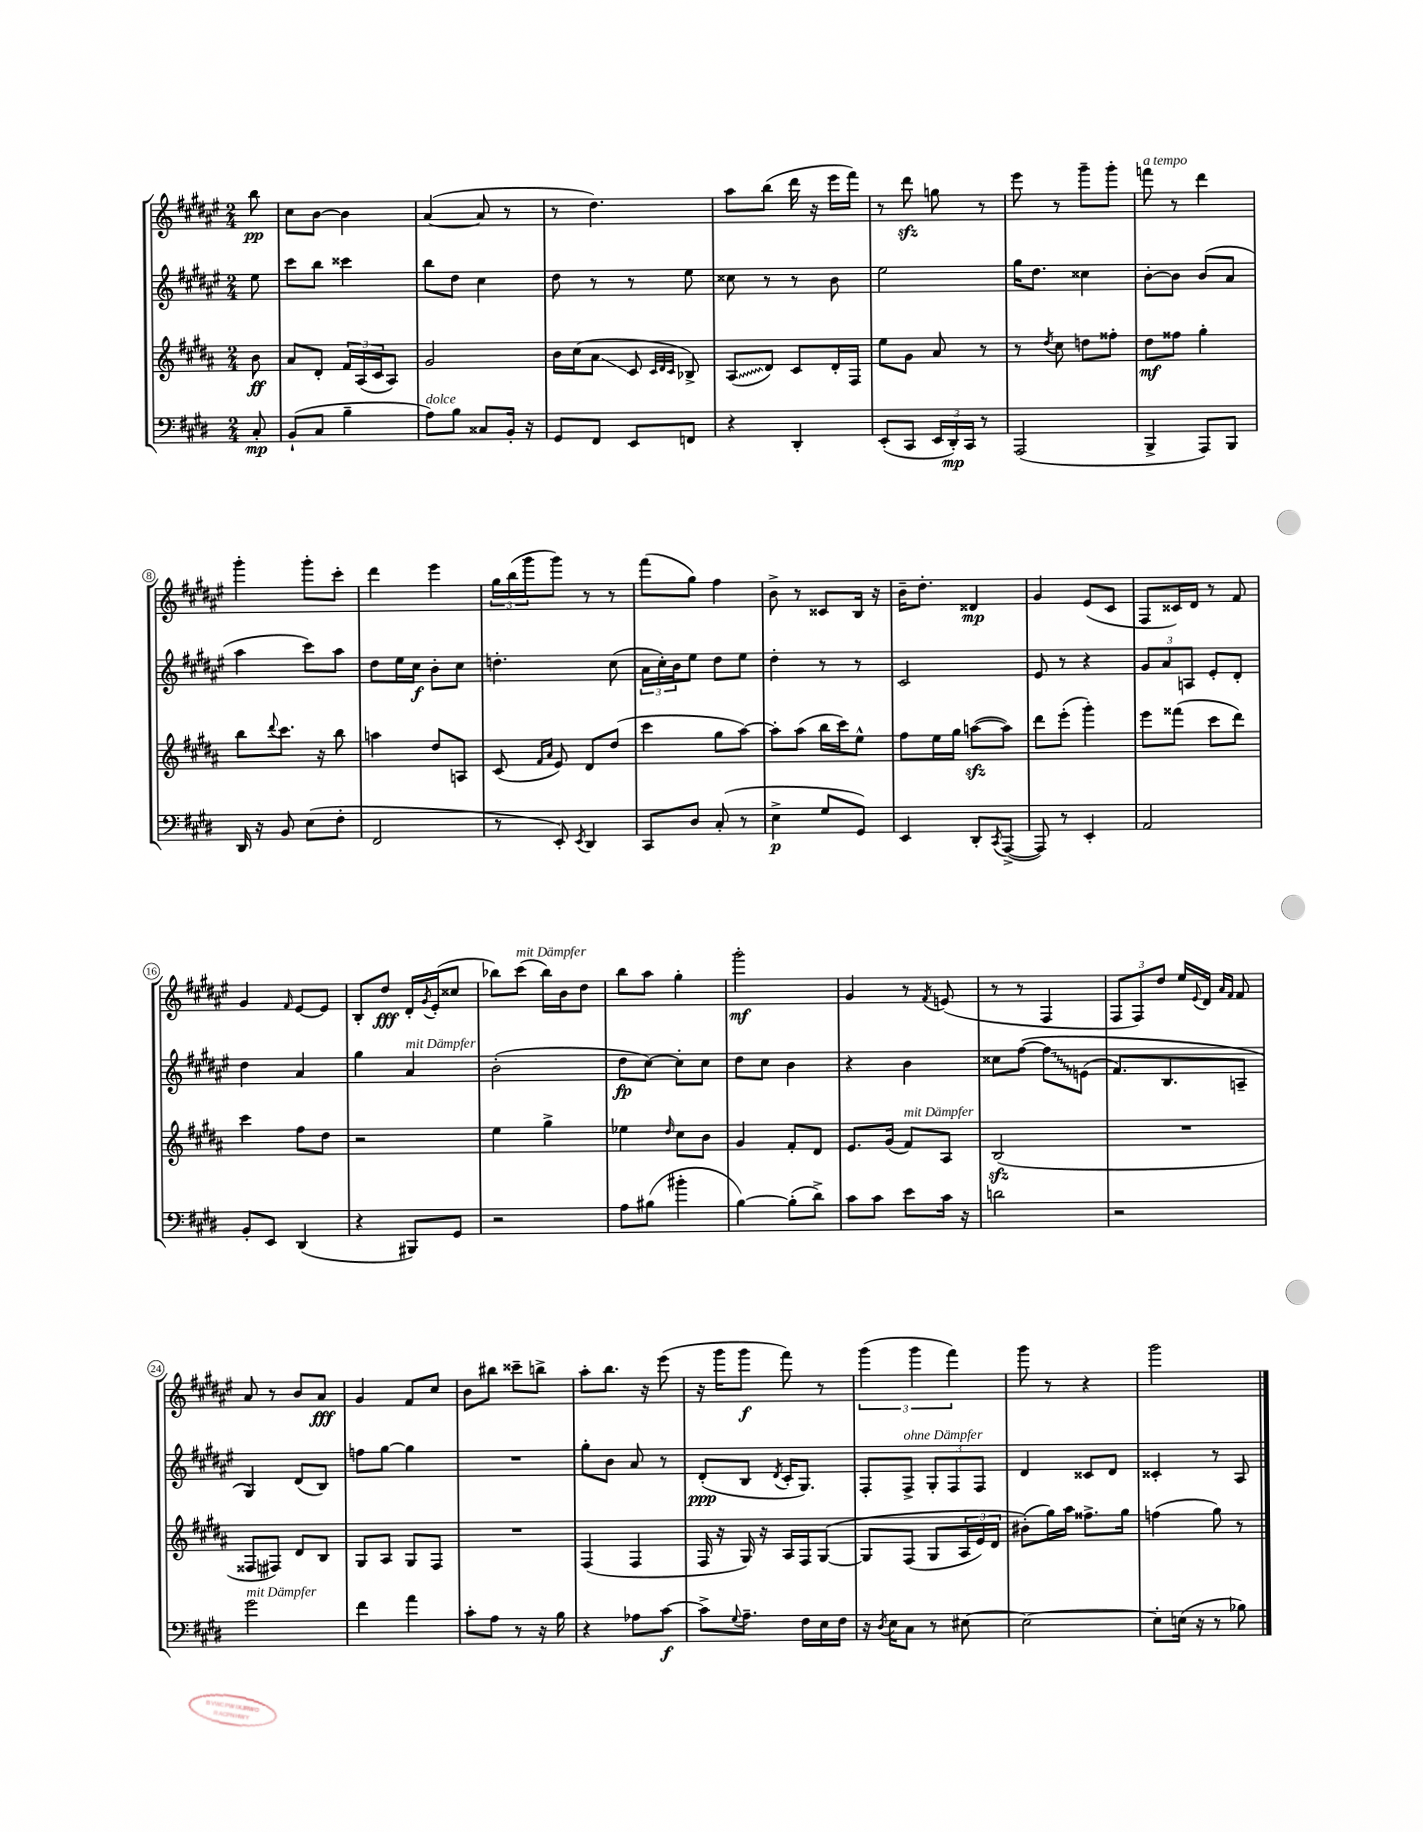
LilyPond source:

<<
\new StaffGroup <<
\new Staff = "s0" {
    \clef treble \key fis \major \numericTimeSignature \time 2/4 \partial 8
    b''8\pp |
    cis''8 b'8~ b'4 |
    ais'4~( ais'8 r8 |
    r8 dis''4.) |
    ais''8 b''8( dis'''16 r16 eis'''16 fis'''16) |
    r8 dis'''8\sfz g''8 r8 |
    eis'''8 r8 gis'''8-- gis'''8-. |
    f'''8^\markup { \italic "a tempo" } r8 dis'''4 |
    gis'''4-. gis'''8-. cis'''8-. |
    dis'''4 eis'''4 |
    \tuplet 3/2 { gis''16 b''16( gis'''16 } gis'''8) r8 r8 |
    fis'''8( gis''8) fis''4 |
    b'8-> r8 cisis'8 b16 r16 |
    b'16-- dis''8.-. disis'4\mp |
    gis'4 eis'8( cis'8 |
    fis8 cisis'16) dis'16 r8 fis'8 |
    gis'4 \grace { fis'16 } eis'8~ eis'8 |
    b8-. dis''8\fff dis'16-. \acciaccatura { gis'8 } eis'16-.( cisis''8 |
    bes''8) cis'''8^\markup { \italic "mit Dämpfer" }( bes''16) b'16 dis''8 |
    b''8 ais''8 gis''4-. |
    gis'''2-.\mf |
    gis'4 r8 \acciaccatura { fis'8 } e'8( |
    r8 r8 fis4 |
    \tuplet 3/2 { fis8 fis8) dis''8 } eis''16 \appoggiatura { eis'8 } dis'16 \grace { ais'16 fis'16 } fis'8 |
    ais'8 r8 b'8 ais'8\fff |
    gis'4 fis'8 cis''8 |
    b'8 bis''8 cisis'''8-- b''8-> |
    ais''8-. b''8. r16 eis'''8( |
    r16 gis'''16 gis'''8\f fis'''8) r8 |
    \tuplet 3/2 { gis'''4( gis'''4 fis'''4) } |
    gis'''8 r8 r4 |
    gis'''2 \bar "|." |
}
\new Staff = "s1" {
    \clef treble \key fis \major \numericTimeSignature \time 2/4 \partial 8
    eis''8 |
    cis'''8 b''8 cisis'''4 |
    b''8 dis''8 cis''4 |
    dis''8 r8 r8 eis''8 |
    cisis''8 r8 r8 b'8 |
    eis''2 |
    gis''16 dis''8. cisis''4 |
    b'8~-. b'8 b'8( ais'8 |
    ais''4 cis'''8) ais''8 |
    dis''8 eis''16 cis''16\f b'8-. cis''8 |
    d''4.-. cis''8( |
    \tuplet 3/2 { ais'16 cis''16-.) b'16 } eis''8 dis''8 eis''8 |
    dis''4-. r8 r8 |
    cis'2 |
    eis'8 r8 r4 |
    \tuplet 3/2 { gis'8 ais'8 a8 } eis'8-. dis'8-. |
    dis''4 ais'4 |
    gis''4 ais'4^\markup { \italic "mit Dämpfer" } |
    b'2-.( |
    dis''8\fp cis''8~) cis''8-. cis''8 |
    dis''8 cis''8 b'4 |
    r4 b'4 |
    cisis''8 fis''8~\( \once \override Glissando.style = #'zigzag fis''8\glissando e'8( |
    fis'8.) b8. a8-- |
    gis4\) dis'8( b8) |
    f''8 gis''8~ gis''4 |
    R2 |
    gis''8-. b'8 ais'8 r8 |
    dis'8-.\ppp( b8 \acciaccatura { dis'8 } cis'16-. gis8.) |
    fis8-. fis8->^\markup { \italic "ohne Dämpfer" } \tuplet 3/2 { gis8-. fis8 fis8 } |
    dis'4 cisis'8 dis'8 |
    cisis'4-. r8 ais8 \bar "|." |
}
\new Staff = "s2" {
    \clef treble \key b \major \numericTimeSignature \time 2/4 \partial 8
    b'8\ff |
    ais'8 dis'8-. \tuplet 3/2 { fis'16 ais16( cis'16 } ais8) |
    gis'2 |
    b'16 cis''16( ais'8\glissando cis'8 \grace { cis'32 dis'32 cis'32 } bes8->) |
    \once \override Glissando.style = #'zigzag ais8\glissando( dis'8) cis'8 dis'16-. fis16 |
    e''8 gis'8 ais'8 r8 |
    r8 \acciaccatura { dis''8 } cis''8 d''8 fisis''8-. |
    dis''8\mf fisis''8 gis''4-. |
    b''8 \appoggiatura { dis'''8 } cis'''8. r16 b''8 |
    a''4 dis''8 a8 |
    cis'8( \grace { fis'16 ais'16 } e'8) dis'8 dis''8( |
    cis'''4 gis''8 ais''8~) |
    ais''8-. ais''8( b''16 cis'''16) e''8-^ |
    fis''8 e''16 gis''16 a''8~\sfz( a''8) |
    dis'''8 e'''8-.( gis'''4-.) |
    e'''8 fisis'''8( cis'''8 dis'''8) |
    cis'''4 fis''8 dis''8 |
    r2 |
    e''4 gis''4-> |
    ees''4 \grace { dis''16 } cis''8 b'8 |
    gis'4 fis'8-. dis'8 |
    e'8. gis'16( fis'8^\markup { \italic "mit Dämpfer" }) ais8 |
    b2\sfz( |
    R2 |
    fisis8 fis8) dis'8 b8 |
    gis8 ais8 gis8 fis8 |
    R2 |
    fis4( fis4 |
    fis16 r16 gis16) r16 ais16 fis16 gis8~\( |
    gis8 fis8( gis8 \tuplet 3/2 { ais16 e'16) dis'16 } |
    bis'8-.(\) gis''16) ais''16 fisis''8.-> gis''16 |
    f''4( gis''8) r8 \bar "|." |
}
\new Staff = "s3" {
    \clef bass \key e \major \numericTimeSignature \time 2/4 \partial 8
    cis8-.\mp |
    b,8-!( cis8 b4-- |
    a8^\markup { \italic "dolce" }) b8 cisis8 b,16-. r16 |
    gis,8 fis,8 e,8 f,8 |
    r4 dis,4-. |
    e,8-.( cis,8 \tuplet 3/2 { e,16 dis,16-.\mp) cis,16 } r8 |
    a,,2( |
    b,,4-> a,,8) b,,8 |
    dis,16 r16 b,8 e8( fis8-. |
    fis,2 |
    r8 e,8-.) \acciaccatura { e,8 } dis,4 |
    cis,8 dis8 cis8-.( r8 |
    e4->\p gis8 gis,8) |
    e,4 dis,8-. \acciaccatura { cis,8 } a,,8~->( |
    a,,8) r8 e,4-. |
    a,2 |
    b,8-. e,8 dis,4( |
    r4 bis,,8) gis,8 |
    r2 |
    a8 bis8( bis'4-. |
    b4~) b8-.( dis'8->) |
    cis'8 cis'8 e'8 cis'16 r16 |
    d'2 |
    r2 |
    gis'2^\markup { \italic "mit Dämpfer" } |
    fis'4 a'4 |
    cis'8-. a8 r8 r16 b16 |
    r4 aes8 cis'8~\f |
    cis'8-> \appoggiatura { gis8 } a8.-- fis16 e16 fis16 |
    r16 \acciaccatura { dis8 } e16 cis8 r8 eis8~ |
    eis2~ |
    eis8-. e16( r16 r8 bes8) \bar "|." |
}
>>
>>
\layout { \context { \Score \override BarNumber.stencil = #(make-stencil-circler 0.1 0.3 ly:text-interface::print) } }
